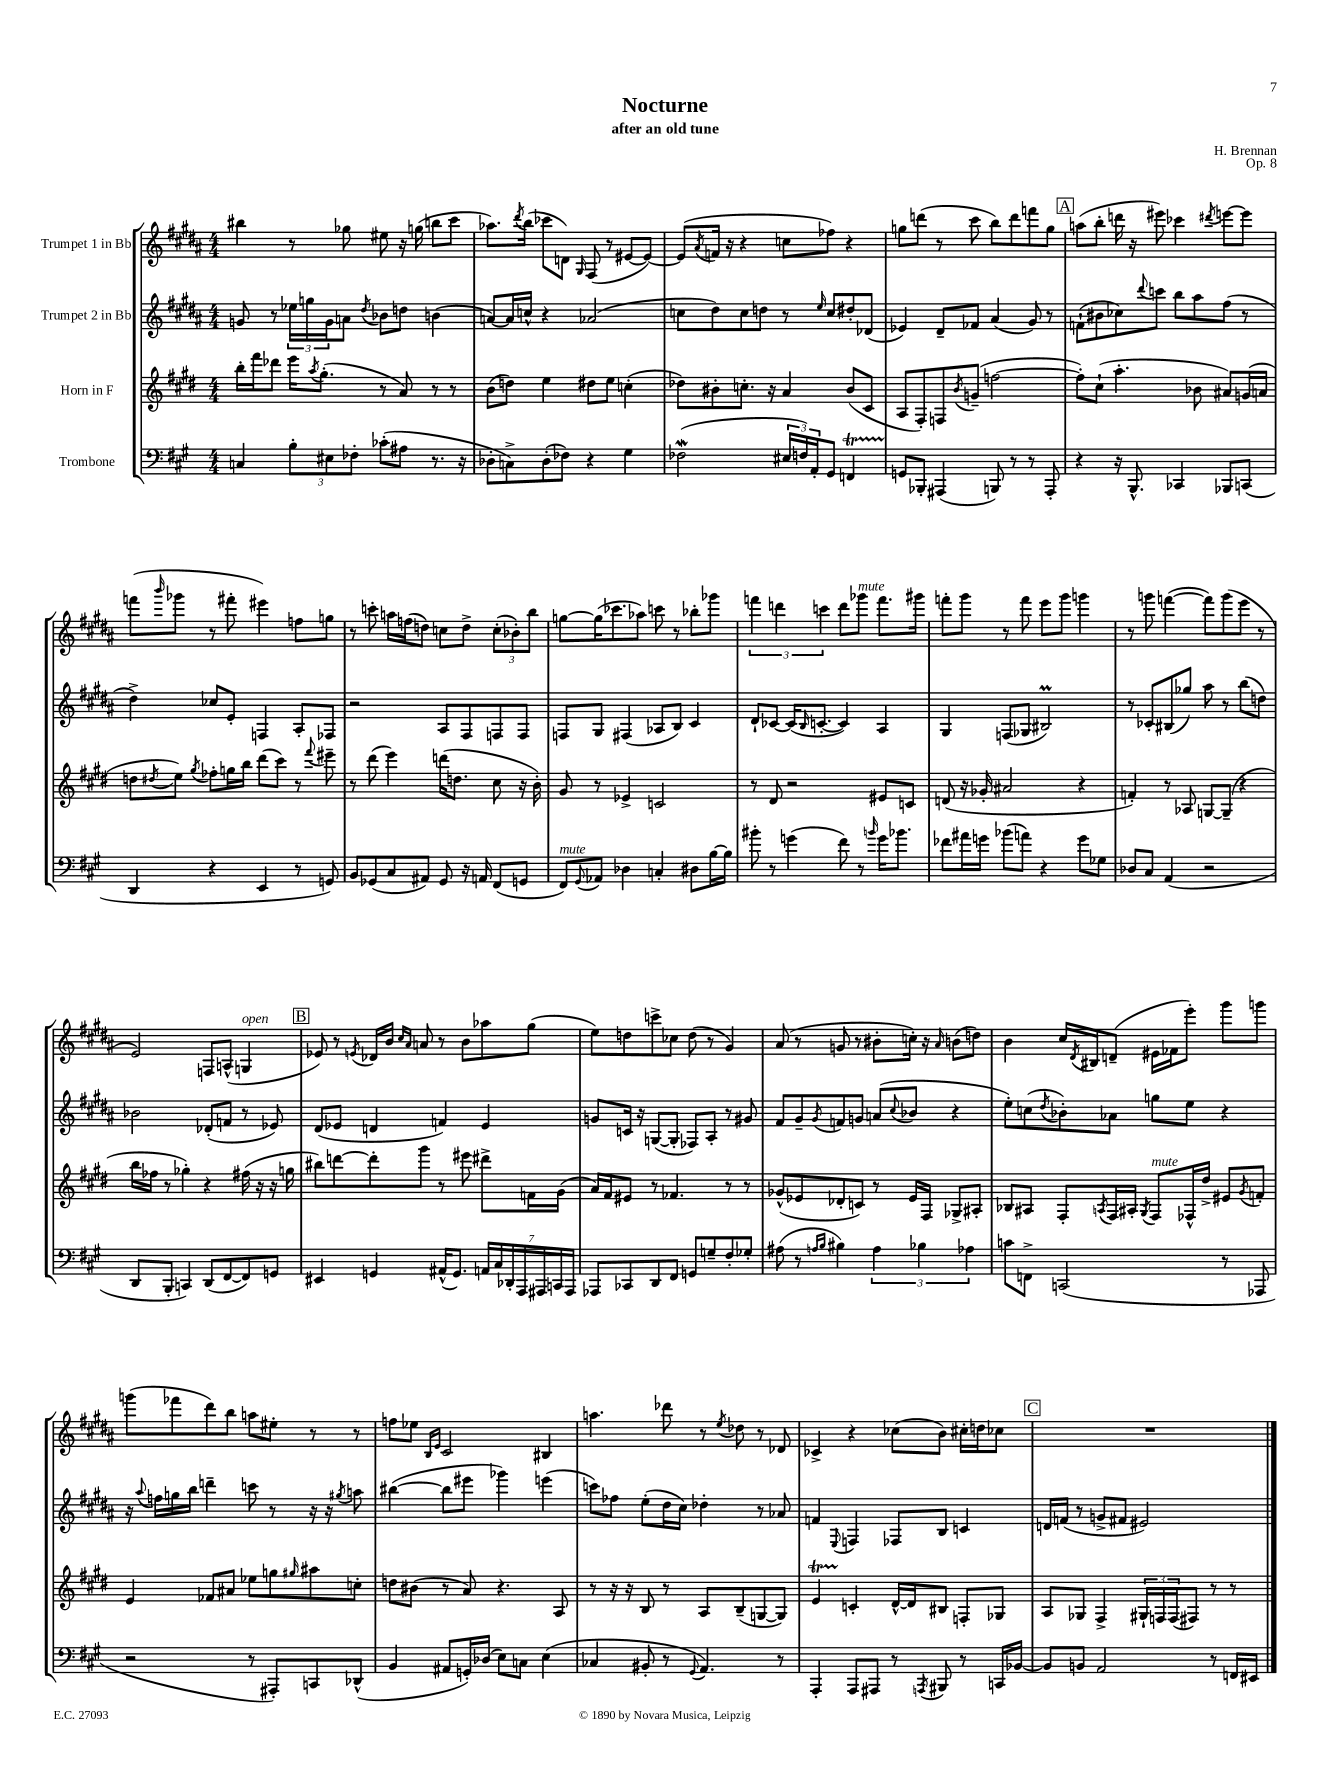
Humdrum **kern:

**kern	**kern	**kern	**kern
*staff4	*staff3	*staff2	*staff1
*clefF4	*clefG2	*clefG2	*clefG2
*k[f#c#g#]	*k[f#c#g#d#]	*k[f#c#g#d#a#]	*k[f#c#g#d#a#]
*M4/4	*M4/4	*M4/4	*M4/4
4C	16bb'	8g	4bb#
.	16fff#	.	.
.	8ddd-	8r	.
12B'	16eee	24ee-	8r
.	.	24gg	.
.	8qaa	.	.
.	(8.gg#'	.	.
12E#	.	24g	.
.	.	8a	8gg-
12F-'	.	.	.
.	.	8qdd#	.
(8c-'	8r	8b-	8ee#
8A#	8a)	8dd	16r
.	.	.	(16gg
8.r	8r	(4b	8bb
.	8r	.	8ccc#
16r	.	.	.
=	=	=	=
8D-'	(8b	[8a)	8.aa-)
8C^)	8dd)	16a]	.
.	.	.	8qddd#
.	.	16cc^^	(16bb
(8D-'	4ee	4r	8ccc-
8F-)	.	.	8d)
.	.	.	16qqG#
4r	8dd#	(2a-	(8F#
.	8ee	.	8r
4G#	(4cc'	.	[8e#
.	.	.	8e#_)
=	=	=	=
(2F-	8dd-)	8cc	(8e#]
.	.	.	8qa#
.	8b#'	8dd#)	16f
.	.	.	16r
.	8.cc'	8cc	4r
.	.	8dd	.
.	16r	.	.
24E#	4a	8r	8cc
24F)	.	.	.
24AA'	.	.	.
.	.	16qqee	.
8GG#	.	8cc	8ff-)
4FF	(8b#	8dd#'	4r
.	8c#	(8d-	.
=	=	=	=
8GG	8A	4e-)	8gg
8BBB-'	8F#')	.	(8ddd
(4AAA#	8F	8d#~	8r
.	8qb	.	.
.	(8g~	8f-	8ccc#
8BBB)	[2ff	(4a#	8bb)
8r	.	.	8ddd
8r	.	8g#)	8fff
8AAA#'	.	8r	8gg
=	=	=	=
4r	8ff'])	(8f`	(8aa
.	(8cc#`	8b#	8bb'
16r	4.aa'	8cc-)	16ddd
8.BBB^^	.	.	16r
.	.	8qqddd#	.
.	.	8ccc	8eee#)
4CC-	.	8bb	4ccc-
.	8b-	8aa#	.
.	.	.	8qddd#
8BBB-	8a#)	(8ff#	[8eee
(8CC	(16g	8r	8eee]
.	16a	.	.
=	=	=	=
4DD	8dd	4dd#^)	(8fff
.	8qdd#	.	16qqbbb
.	8ee)	.	8ggg-
.	8qgg#	.	.
4r	8ff-'	8cc-	8r
.	16gg	8e'	8fff#'
.	16bb	.	.
4EE	(8ddd#	4F	4eee#)
.	8ccc#)	.	.
8r	8r	8A#'	8ff
.	8qqfff#	.	.
8GG)	8eee#~	8F-	8gg
=	=	=	=
8BB	8r	2r	8r
(8GG-	(8ddd#	.	8ccc'
8C#	4eee)	.	16aa
.	.	.	(16ff
8AA#)	.	.	8dd)
8GG-	(16ddd	8A#	8cc
.	8.dd	.	.
16r	.	8F#	8dd^
16AA	.	.	.
(8FF#	8cc#	8F	(12cc'
.	.	.	12b-')
8GG	16r	8F	.
.	.	.	12bb
.	16b')	.	.
=	=	=	=
8FF#)	8g#	8F	[8gg
8qqGG#	.	.	.
8AA-	8r	8G#	(16gg]
.	.	.	8.ccc-
4D-	4e-^	(4F#	.
.	.	.	8aa-)
4C'	2c	8A-	8ccc
.	.	8B)	8r
8D#	.	4c#	8bb-'
[16B	.	.	8ggg-
16B]	.	.	.
=	=	=	=
8b#'	8r	8d#`	6fff
8r	8d#	[8c-	.
.	.	.	6ddd
(4g	2r	(16c-]	.
.	.	16qqB	.
.	.	[8.c'	.
.	.	.	6ccc
8f#)	.	4c])	8ddd
8r	.	.	8ggg-
16qqb	.	.	.
16g	8e#	4A#	8.fff
8.b-	.	.	.
.	8c	.	.
.	.	.	16ggg#
=	=	=	=
8f-	(8d	4G#	8fff'
16a#	16r	.	8ggg#
16g	16g-'	.	.
(8b-	2a#	(8F	8r
8a)	.	8G-	8fff
4r	.	2B#)	8eee
.	.	.	8ggg#
8g	4r	.	4ggg
8G-	.	.	.
=	=	=	=
8D-	4f')	8r	8r
8C#	.	8c-'	8ggg
(4AA	8r	(8B#	([4fff
.	8A-	8gg-)	.
2r	[8G	8aa#	8fff])
.	(8G~]	8r	(8ggg
.	4r	(8bb	8eee
.	.	8dd)	8r
=	=	=	=
8DD	16bb	2b-	2e)
.	16ff-	.	.
8BBB'	8r	.	.
4CC)	4gg-')	.	.
(8DD	4r	(8d-'	8F
[8FF#	.	8f	(8A^^
8FF#])	(16ff#	8r	4G
.	16r	.	.
8GG	16r	8e-)	.
.	16gg	.	.
=	=	=	=
4EE#	8bb#)	(8d#	8e-)
.	[8ddd	8e-	8r
.	.	.	8qe
4GG	8ddd']	4d	16d-
.	.	.	16b
.	.	.	16qqcc#
.	.	.	16qqa#
.	8ggg#	.	8a
(16AA#^^	8r	4f)	8r
8.GG)	.	.	.
.	8eee#	.	8b
28AA	8ddd#^	4e-	8aa-
28C#	.	.	.
28DD-'	.	.	.
28AAA	.	.	.
.	16f	.	(8gg#
28AAA#	.	.	.
28CC	.	.	.
.	(16g#	.	.
28AAA#	.	.	.
=	=	=	=
8AAA-	16a)	8g	8ee)
.	16f#	.	.
8CC-	8e#	16c	8dd
.	.	16r	.
8DD	8r	([8G	8ccc^
8FF#	4.f-	8G']	8cc-
8GG	.	8F-)	(8dd
8G~	.	8A#'	8r
8F#'	8r	8r	4g#)
8G-'	8r	8g#	.
=	=	=	=
(8A#	(8g-^^	8f#	(8a#
8r	8e-	8g#~	8r
16qqA	.	.	.
16qqB	.	8qg#	.
4B#)	8d-'	8f	8g
.	8c)	8g	8r
6A	8r	(8a	8b#'
.	.	8qqcc#	.
.	16e-	8b-	16cc')
6B-	.	.	.
.	16F#	.	16r
.	.	.	16qqa#
.	8G-^	4r	(8b
6A-	.	.	.
.	8A#'	.	8dd)
=	=	=	=
8c	8B-	8ee')	4b
8FF^	8A#	(8cc	.
.	.	8qdd#	.
(2CC	8F#'	8b-')	16cc#
.	.	.	8qd#
.	.	.	16B#
.	8qA	.	.
.	16F#	8a-	(8d~
.	16A#'	.	.
.	8qG#	.	.
.	8F#	8gg	16e#
.	.	.	16f-
.	16F-^^	8ee	8eee')
.	16dd#^	.	.
8r	8e#	4r	8ggg#
.	8qg#	.	.
8AAA-	8f'	.	8ggg
=	=	=	=
2r	4e	16r	(8ggg
.	.	8qqaa#	.
.	.	16ff	.
.	.	16gg	8fff-
.	.	16bb	.
.	8f-	4ddd~	8ddd#)
.	8a#	.	8bb
8r	8ee-	8ccc	8aa
8AAA#')	8gg	8r	8ee#'
.	16qqgg#	.	.
8CC	8aa#	16r	8r
.	.	16r	.
.	.	8qgg#	.
(8DD-^^	8cc'	8aa	8r
=	=	=	=
4BB	8dd	([4bb#	8ff
.	(8b#	.	8ee-
.	.	.	16qqB
.	.	.	16qqe
8AA#	8r	8bb#]	2c#
16GG')	8a)	8eee#	.
(16D-	.	.	.
8E)	4.r	4ggg-)	.
8C	.	.	.
(4E	.	(4eee	4B#
.	8A	.	.
=	=	=	=
4C-	8r	8ccc)	4.aa
.	16r	8ff-	.
.	16r	.	.
8BB#'	8B	(8ee'	.
8r	8r	16dd#	8ddd-
.	.	16cc#)	.
8qqGG#	.	.	.
4.AA)	8A	4dd-'	8r
.	.	.	8qee
.	(8B~	.	8dd-
.	[8G	8r	8r
8r	8G])	8a-	8d-
=	=	=	=
4AAA'	4e	4f	4c-^
.	.	8qqE	.
8AAA	4c'	4F	4r
8AAA#	.	.	.
8r	[16d#^^	8F-	(8cc-
.	16d#]	.	.
8qAAA	.	.	.
8BBB#	8B#	8B	8b)
8r	8F'	4c	16cc#'
.	.	.	16dd
16CC	8G-	.	8cc-
[16BB-	.	.	.
=	=	=	=
8BB-]	8A	16d	1r
.	.	(16f	.
8BB	8G-	8r	.
2AA	4F#^	8g^	.
.	.	8f#	.
.	24G#`	2e#)	.
.	24F	.	.
.	(24F	.	.
.	8F#)	.	.
8r	8r	.	.
16FF	8r	.	.
16EE#	.	.	.
==	==	==	==
*-	*-	*-	*-
